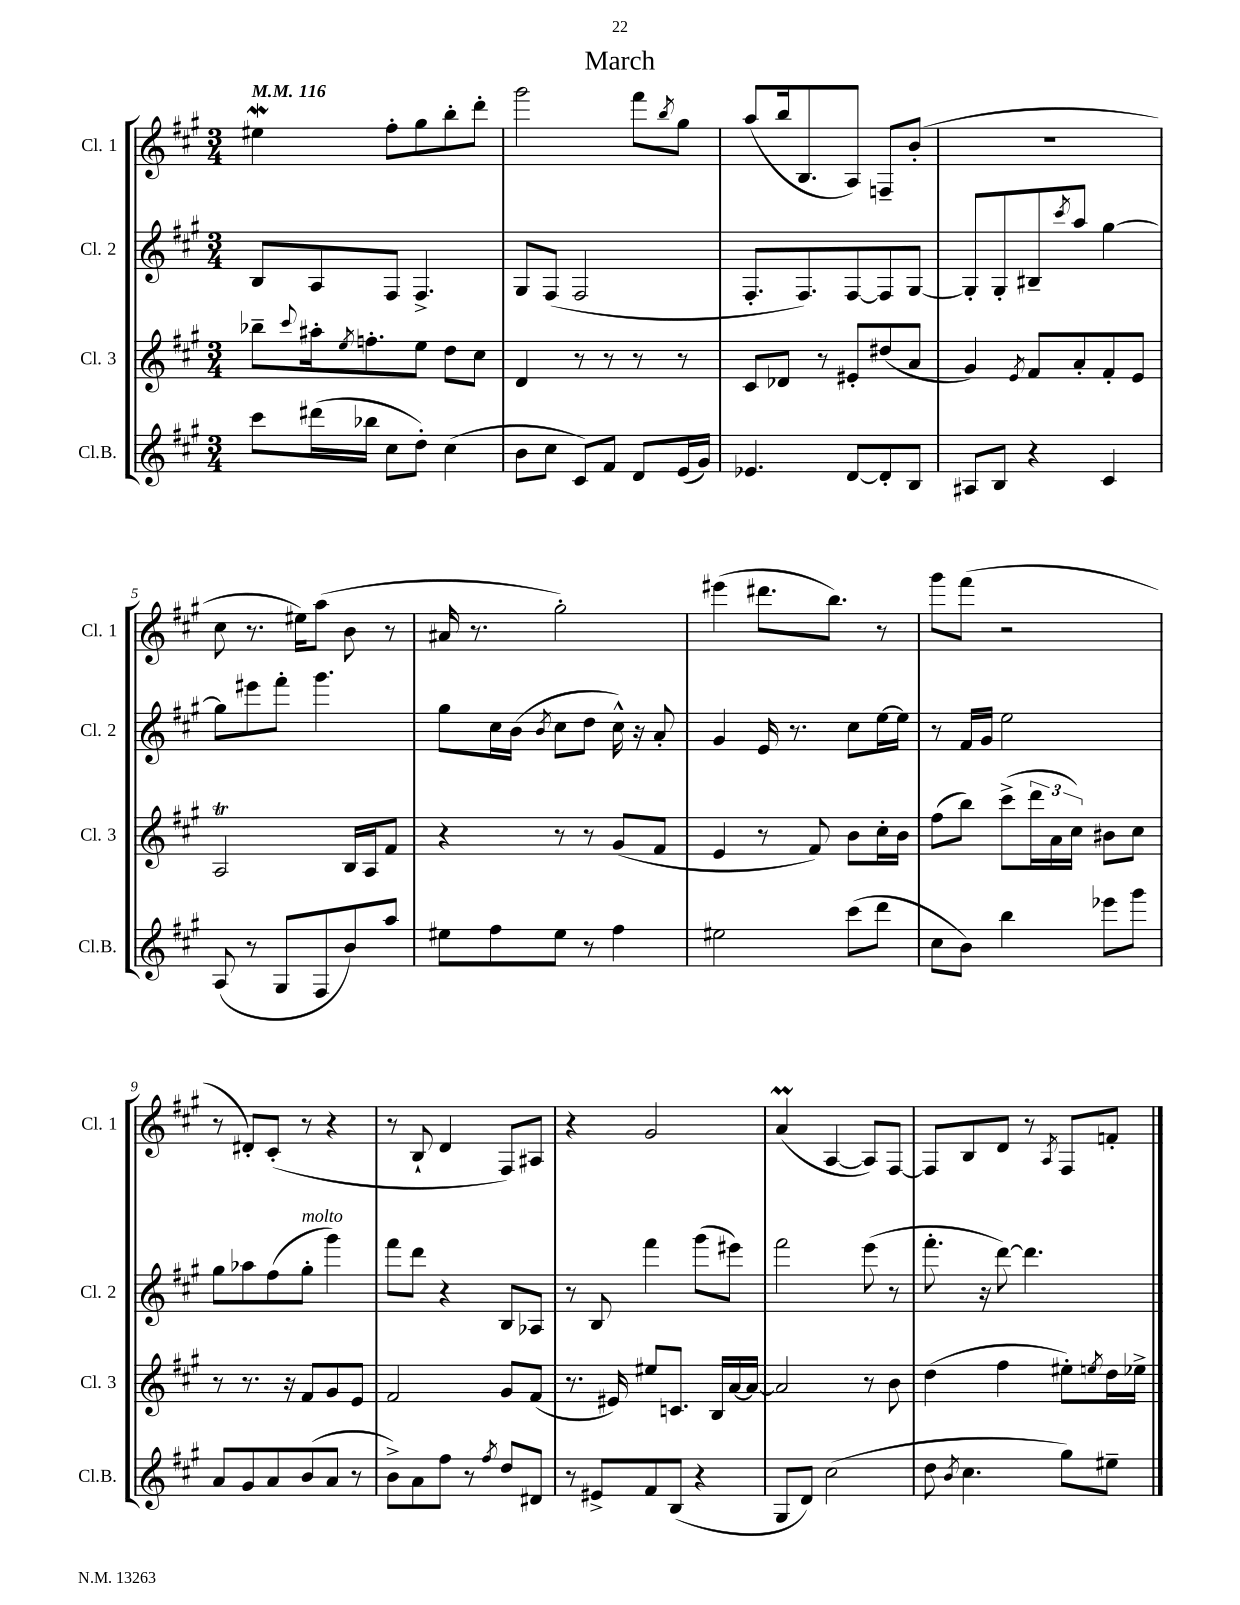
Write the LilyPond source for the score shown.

\header { title = "March" }
<<
\new StaffGroup <<
\new Staff = "s0" \with { instrumentName = "Cl. 1" shortInstrumentName = "Cl. 1" } {
    \clef treble \key a \major \numericTimeSignature \time 3/4 \tempo 4 = 116
    eis''4\mordent fis''8-. gis''8 b''8-. d'''8-. |
    gis'''2 fis'''8 \acciaccatura { b''8 } gis''8 |
    a''8( b''16 b8. a8) f8-- b'8-.( |
    R2. |
    cis''8 r8. eis''16) a''8( b'8 r8 |
    ais'16 r8. gis''2-.) |
    eis'''4( dis'''8. b''8.) r8 |
    gis'''8 fis'''8( r2 |
    r8 dis'8-.) cis'8-.( r8 r4 |
    r8 b8-! d'4 fis8) ais8 |
    r4 gis'2 |
    a'4\prall( a4~ a8) fis8~ |
    fis8 b8 d'8 r8 \acciaccatura { a8 } fis8 f'8-. \bar "|." |
}
\new Staff = "s1" \with { instrumentName = "Cl. 2" shortInstrumentName = "Cl. 2" } {
    \clef treble \key a \major \numericTimeSignature \time 3/4
    b8 a8 fis8 fis4.-> |
    gis8 fis8( fis2 |
    fis8.-. fis8.) fis8~ fis8 gis8~ |
    gis8-. gis8-. bis8-- \acciaccatura { cis'''8 } a''8 gis''4~ |
    gis''8 eis'''8 fis'''8-. gis'''4. |
    gis''8 cis''16 b'16( \acciaccatura { b'8 } cis''8 d''8 cis''16-^) r16 a'8-. |
    gis'4 e'16 r8. cis''8 e''16~ e''16 |
    r8 fis'16 gis'16 e''2 |
    gis''8 aes''8 fis''8( gis''8-.^\markup { \italic "molto" } gis'''4) |
    fis'''8 d'''8 r4 b8 aes8 |
    r8 b8 fis'''4 gis'''8( eis'''8) |
    fis'''2 e'''8( r8 |
    fis'''8.-. r16 d'''8~) d'''4. \bar "|." |
}
\new Staff = "s2" \with { instrumentName = "Cl. 3" shortInstrumentName = "Cl. 3" } {
    \clef treble \key a \major \numericTimeSignature \time 3/4
    bes''8-- \appoggiatura { cis'''8 } ais''16-. \acciaccatura { e''8 } f''8.-. e''8 d''8 cis''8 |
    d'4 r8 r8 r8 r8 |
    cis'8 des'8 r8 eis'8-. dis''8( a'8 |
    gis'4) \acciaccatura { e'8 } fis'8 a'8-. fis'8-. e'8 |
    a2\trill b16 a16 fis'8 |
    r4 r8 r8 gis'8( fis'8 |
    e'4 r8 fis'8) b'8 cis''16-. b'16 |
    fis''8( b''8) cis'''8->( \tuplet 3/2 { d'''16 a'16 cis''16) } bis'8 cis''8 |
    r8 r8. r16 fis'8 gis'8 e'8 |
    fis'2 gis'8 fis'8( |
    r8. eis'16) eis''8 c'8. b16 a'16~ a'16~ |
    a'2 r8 b'8 |
    d''4( fis''4 eis''8-.) \acciaccatura { e''8 } d''16 ees''16-> \bar "|." |
}
\new Staff = "s3" \with { instrumentName = "Cl.B." shortInstrumentName = "Cl.B." } {
    \clef treble \key a \major \numericTimeSignature \time 3/4
    cis'''8 dis'''16( bes''16 cis''8 d''8-.) cis''4( |
    b'8 cis''8 cis'8) fis'8 d'8 e'16( gis'16) |
    ees'4. d'8~ d'8-. b8 |
    ais8 b8 r4 cis'4 |
    a8( r8 gis8 fis8 b'8) a''8 |
    eis''8 fis''8 eis''8 r8 fis''4 |
    eis''2 cis'''8( d'''8 |
    cis''8 b'8) b''4 ees'''8 gis'''8 |
    a'8 gis'8 a'8 b'8( a'8 r8 |
    b'8->) a'8 fis''8 r8 \acciaccatura { fis''8 } d''8 dis'8 |
    r8 eis'8-> fis'8 b8( r4 |
    gis8 d'8) cis''2( |
    d''8 \acciaccatura { b'8 } cis''4. gis''8) eis''8-- \bar "|." |
}
>>
>>
